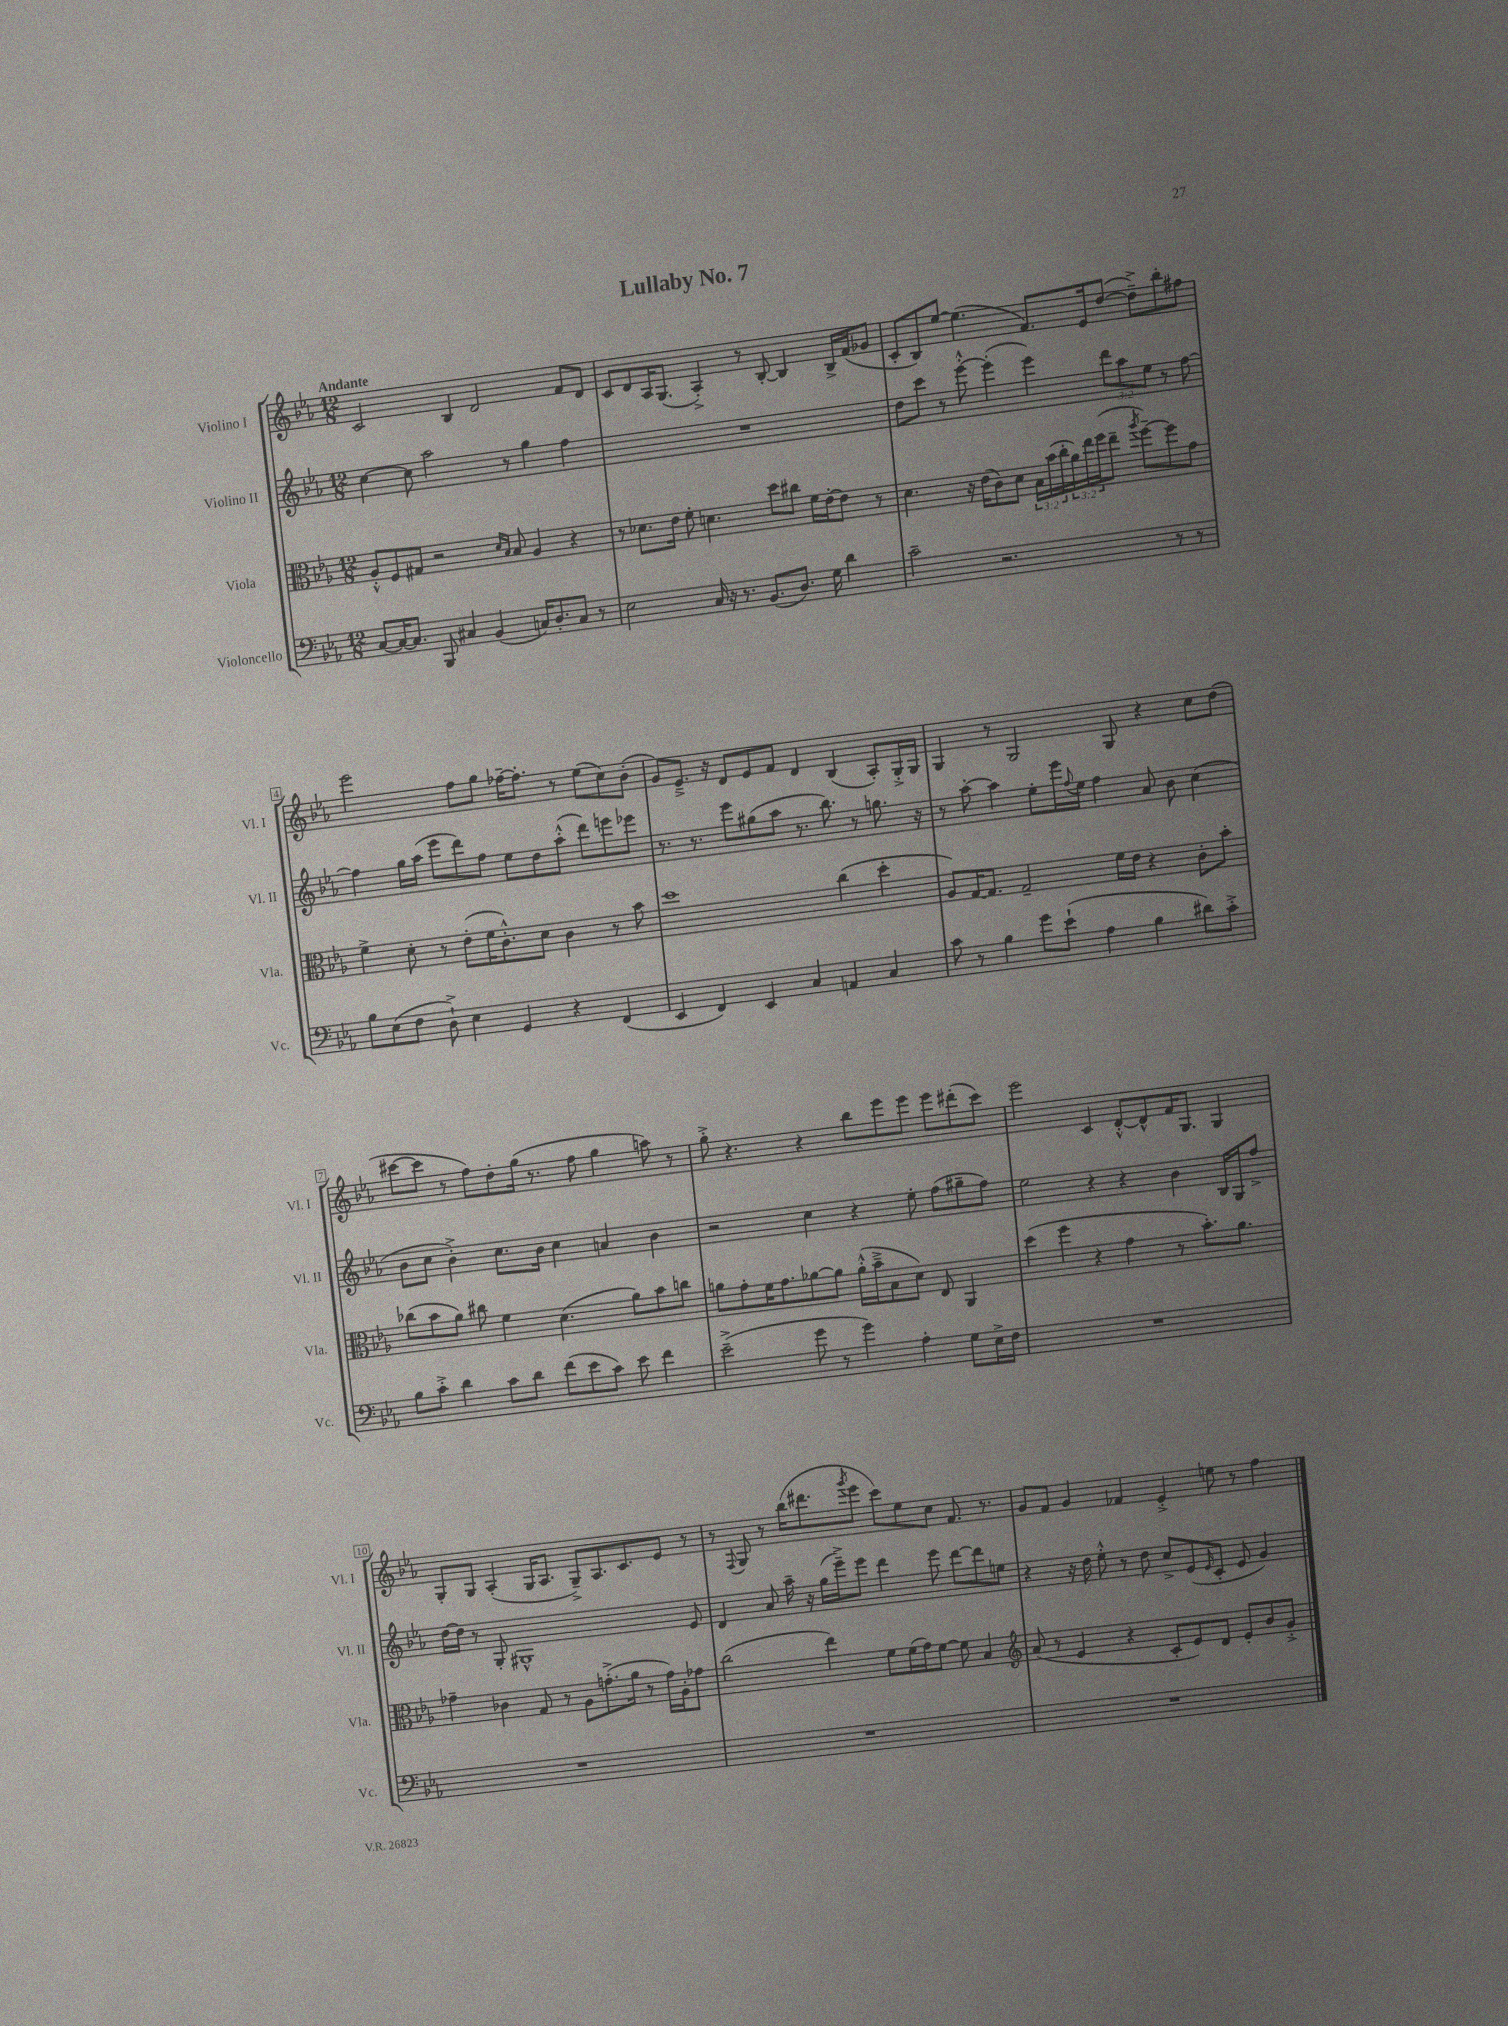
\header { title = "Lullaby No. 7" }
<<
\new StaffGroup <<
\new Staff = "s0" \with { instrumentName = "Violino I" shortInstrumentName = "Vl. I" } {
    \clef treble \key ees \major \numericTimeSignature \time 12/8 \tempo "Andante"
    c'2 bes4 d'2 f'8 d'8 |
    c'8 d'8 aes16 g8.( aes4-.->) r8 bes8~-. bes4 bes16-> f'16( ges'8 |
    c'8-. bes8) ees''8~ ees''4.( f'8.) ees'16 d''8~( d''8--->) bes''8-. fis''8 |
    ees'''2 f''8 g''8 fes''16~-- fes''8.-. r8 ees''8( c''8) bes'8-.( |
    g'8) ees'8.---> r16 d'8 ees'8 f'8 d'4 bes4( aes8-.) g16-.-> g16 |
    g4 r8 g2 g8 r4 c''8 d''8( |
    cis'''8~ cis'''8 r8 f''8) d''8-. g''16( r8. f''8 g''4 a''8) r8 |
    g''8-.-> r4. r4 bes''8 ees'''8 ees'''8 ees'''8 dis'''8-.( c'''8) |
    ees'''2 c'4 d'8~-.-^ d'8-^ f'16 g8. g4 |
    g8-. g8 aes4-.( g16 aes8. g8--->) aes8. c'8. ees'8 r8 |
    r8 \appoggiatura { f8 } g8 r8 bes''16( dis'''8. \acciaccatura { g'''8 } ees'''8 c'''8) ees''8 c''8 f'8. r8. |
    g'8 f'8 g'4 fes'4 ees'4-.-> e''8 r8 f''4 \bar "|." |
}
\new Staff = "s1" \with { instrumentName = "Violino II" shortInstrumentName = "Vl. II" } {
    \clef treble \key ees \major \numericTimeSignature \time 12/8 \override Staff.TupletNumber.text = #tuplet-number::calc-fraction-text
    c''4~ c''8 aes''2 r8 g''4 f''4 |
    R1. |
    d''8 c'''8 r8 ees'''8~-.-^ ees'''4-.( ees'''4) \tuplet 3/2 { d'''8 aes''8 ees''8 } r8 f''8~ |
    f''4 g''16 aes''16( ees'''8 d'''8) f''8 ees''8 d''8 aes''8-.-^( d'''8) e'''8 ees'''8 |
    r8. r8. ees'''8 gis''8( aes''8 r8. bes''8.) r8 g''8. r16 |
    r8 aes''8~-. aes''4 ees''8-. ees'''16 \appoggiatura { f''8 } ees''16 f''4 aes'8 bes'8 c''4( |
    bes'8 c''8 bes'4-.->) c''8. bes'16 c''4 a'4 bes'4 |
    r2 c''4 r4 ees''8-. f''8( gis''8-- f''8) |
    ees''2 r4 r4 bes'4 bes16 g16 f''8-> |
    d''16~ d''16 r8 g8-. gis1-^ ees'8 |
    d'4 aes'8 aes''16-- r16 g''16( ees'''16--->) ees'''8 d'''4 ees'''8 d'''8~ d'''8 e''8 |
    r4 r16 d''16 ees''8-.-^ r8 d''8 c''8-> ees'8( \grace { ees'16 } c'8-. ees'8 g'4) \bar "|." |
}
\new Staff = "s2" \with { instrumentName = "Viola" shortInstrumentName = "Vla." } {
    \clef alto \key ees \major \numericTimeSignature \time 12/8 \override Staff.TupletNumber.text = #tuplet-number::calc-fraction-text
    aes8-.-^ f8 gis8 r2 \grace { d'16 bes16 } bes8 aes4 r4 |
    r8 des'8. ees'16 f'8-. d'4. d''8 cis''8 f'16 ees'16~-. ees'8 r8 |
    d'4. r16 ees'16( c'8) d'8 \tuplet 3/2 { bes16 bes'16( c''16-. } \tuplet 3/2 { aes'16) ees''16 f''16( } ees''8-- \acciaccatura { aes''8 } f''8~--) f''8 g'8 |
    f'4-> d'8-. r8 ees'8-.( f'16 c'8.-.-^) d'8 c'4 r8 bes'8 |
    d''1 c''4( d''4-. |
    aes8) g16~ g8. g2-- f'16 ees'16 r4 c'8-. bes'8-. |
    ces''8( bes'8 aes'8) cis''8 f'4 d'4.( aes'8) bes'8 c''8 |
    a'8 g'8-. f'16 g'8. aes'8~ aes'8 aes'16-.-^( bes'16---> bes8 d'8) ees8 aes,4 |
    d''4( f''4 r4 g'4 r8 bes'8.-.) aes'8. |
    ges'4-- ces'4 g8 r8 aes8 g'8.-.->( aes'16 r8 g'16) aes16-. ges'8 |
    c''2( ees''4) f'8 f'16( g'16) f'8~ f'8 bes4 |
    \clef treble aes'8( r8 ees'4 r4 c'8-. ees'8) d'8 ees'8-. bes'8 g'8-.-> \bar "|." |
}
\new Staff = "s3" \with { instrumentName = "Violoncello" shortInstrumentName = "Vc." } {
    \clef bass \key ees \major \numericTimeSignature \time 12/8
    c8~ c16~ c8. bes,,8 cis4 bes,4( c16) d8.-. c8 r8 |
    ees2 c16 r16 r8. bes,8.( d8.) g16 d'4 |
    c'2-- r2. r8 r8 |
    bes8 ees8( f8 d8-!->) ees4 g,4 r4 f,4( |
    ees,4 f,4) ees,4 c4 a,4 c4 |
    c'8 r8 bes4 g'8 ees'8-!( aes4 bes4 dis'8) c'8-.-> |
    bes8 c'8-.-> d'4 c'8 d'8 f'8( ees'8 c'8) ees'8 f'4 |
    ees'2--->( g'8 r8 g'4) aes4-. g8 ees16-> f16 |
    R1. |
    R1. |
    R1. |
    R1. \bar "|." |
}
>>
>>
\layout { \context { \Score \override BarNumber.stencil = #(make-stencil-boxer 0.1 0.3 ly:text-interface::print) } }
